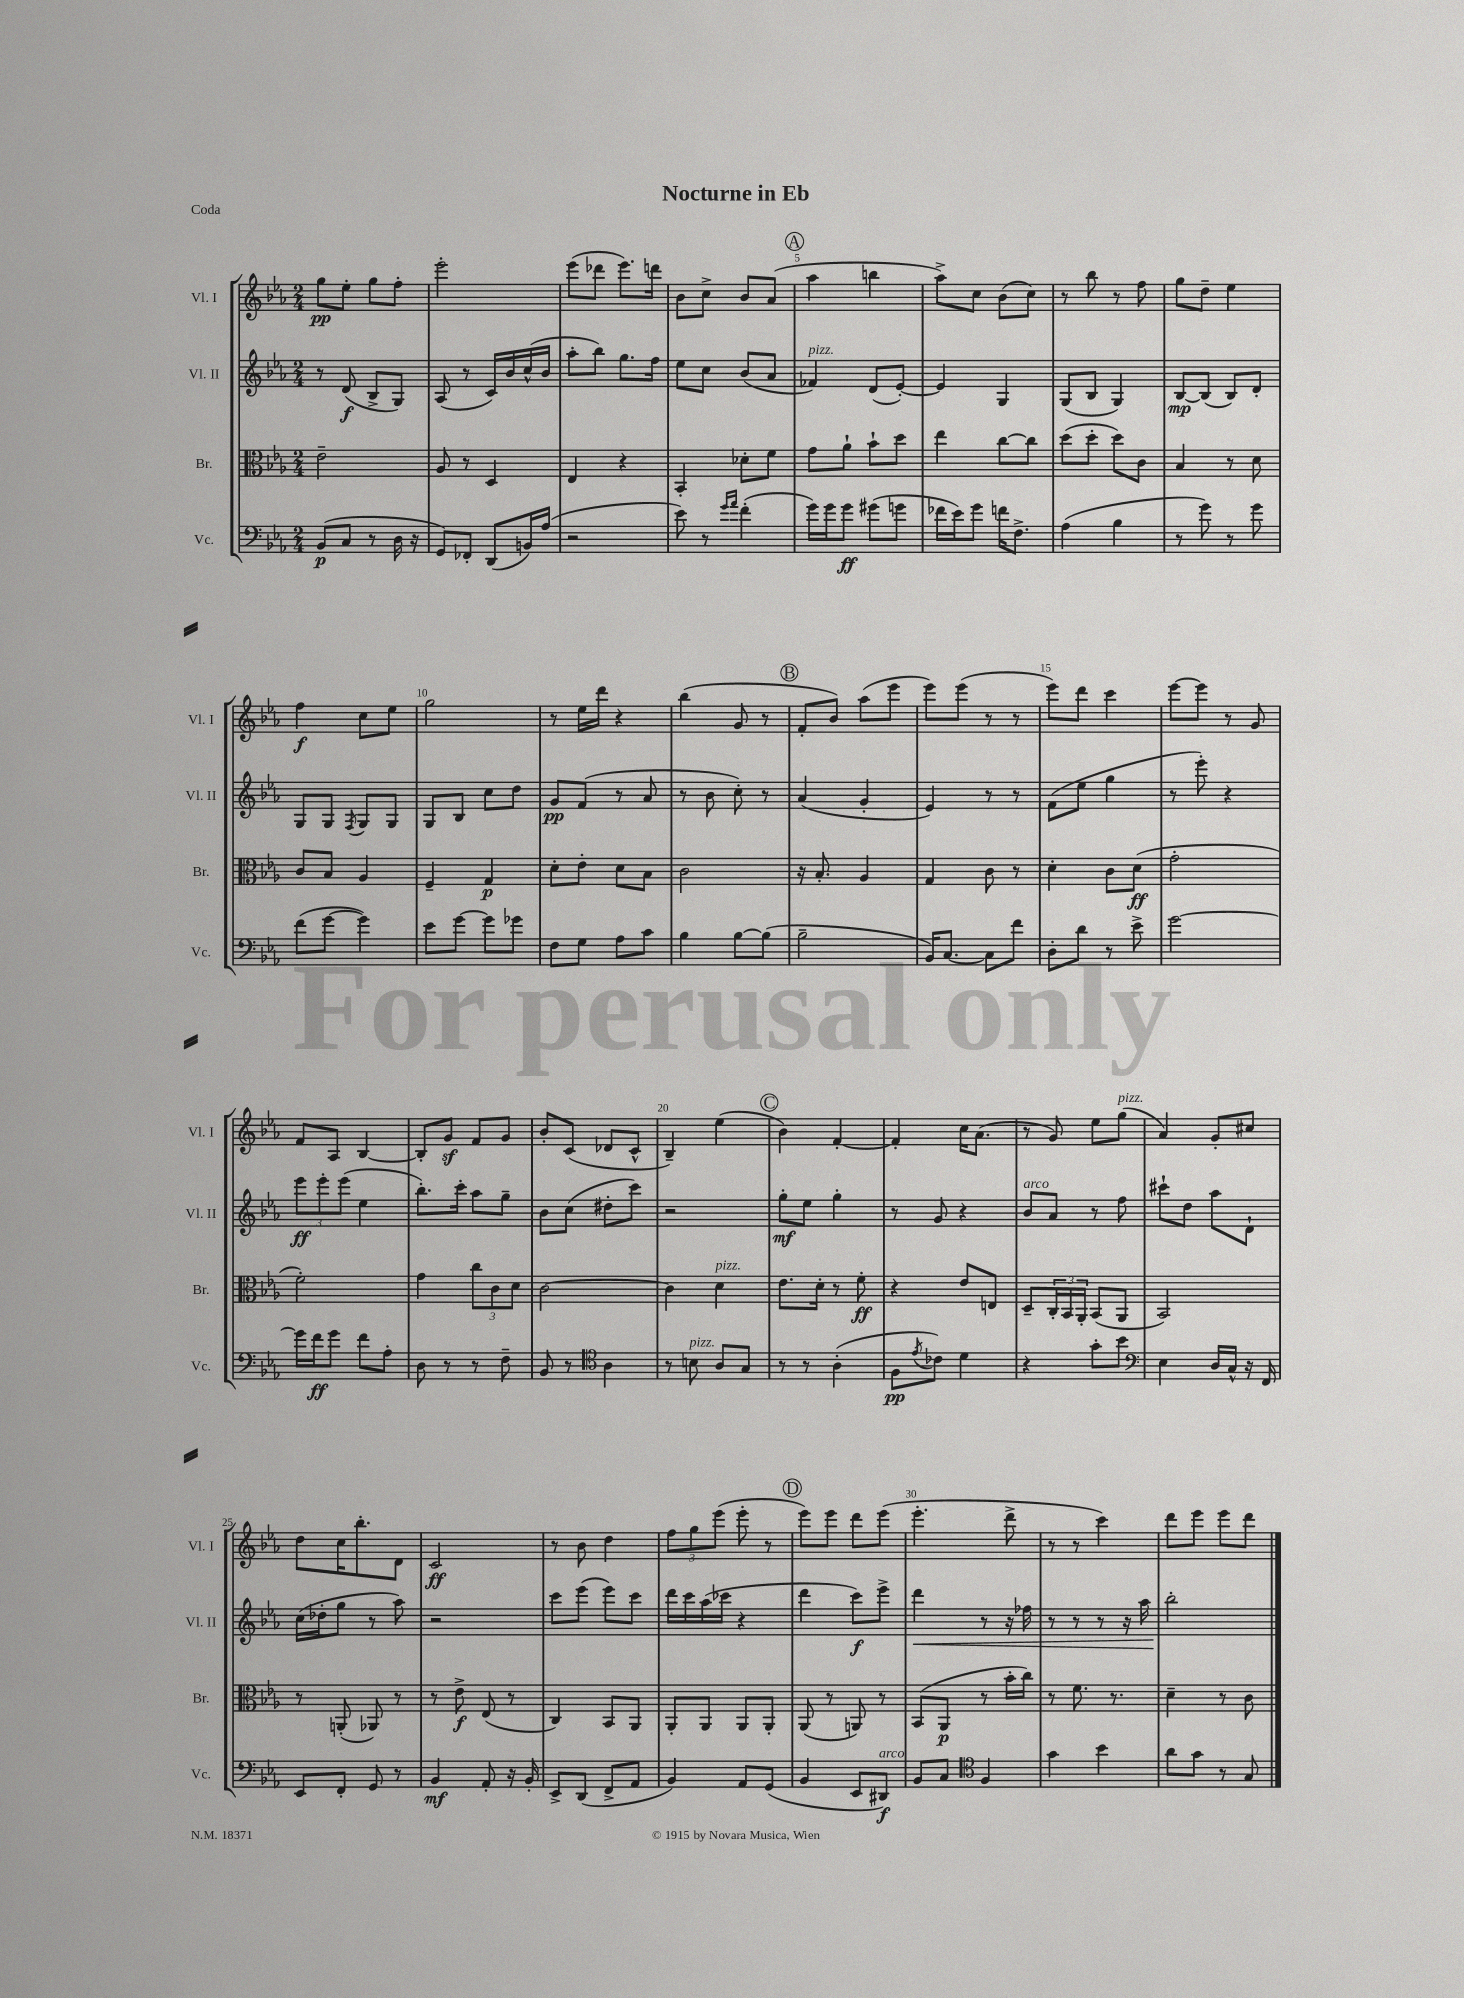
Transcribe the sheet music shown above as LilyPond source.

\header { title = "Nocturne in Eb" piece = "Coda" }
<<
\new StaffGroup <<
\new Staff = "s0" \with { instrumentName = "Vl. I" shortInstrumentName = "Vl. I" } {
    \clef treble \key ees \major \numericTimeSignature \time 2/4
    g''8\pp ees''8-. g''8 f''8-. |
    ees'''2-. |
    ees'''8( des'''8 ees'''8.) d'''16 |
    bes'8 c''8-> bes'8 aes'8( |
    \mark \markup { \circle "A" } aes''4 b''4 |
    aes''8->) c''8 bes'8( c''8) |
    r8 bes''8 r8 f''8 |
    g''8 d''8-- ees''4 |
    f''4\f c''8 ees''8 |
    g''2 |
    r8 ees''16 d'''16 r4 |
    bes''4( g'8 r8 |
    \mark \markup { \circle "B" } f'8-. bes'8) aes''8( ees'''8 |
    ees'''8) ees'''8( r8 r8 |
    ees'''8) d'''8 c'''4 |
    ees'''8~ ees'''8 r8 g'8 |
    f'8 aes8 bes4~ |
    bes8-. g'8\sf f'8 g'8 |
    bes'8-. c'8( des'8 c'8-^ |
    bes4--) ees''4( |
    \mark \markup { \circle "C" } bes'4) f'4~-. |
    f'4-. c''16 aes'8.( |
    r8 g'8) ees''8 g''8^\markup { \italic "pizz." }( |
    aes'4) g'8-. cis''8 |
    d''8 c''16 bes''8.-. d'8 |
    c'2\ff |
    r8 bes'8 d''4 |
    \tuplet 3/2 { f''8 g''8 ees'''8( } ees'''8-. r8 |
    \mark \markup { \circle "D" } ees'''8) ees'''8 d'''8 ees'''8( |
    ees'''4.-. d'''8-> |
    r8 r8 c'''4) |
    d'''8 ees'''8 ees'''8 d'''8 \bar "|." |
}
\new Staff = "s1" \with { instrumentName = "Vl. II" shortInstrumentName = "Vl. II" } {
    \clef treble \key ees \major \numericTimeSignature \time 2/4
    r8 d'8\f( bes8-> g8) |
    aes8( r8 c'16) bes'16 c''16-^( bes'16 |
    aes''8-. bes''8) g''8. f''16 |
    ees''8 c''8 bes'8( aes'8 |
    \mark \markup { \circle "A" } fes'4^\markup { \italic "pizz." }) d'8( ees'8~-.) |
    ees'4 g4 |
    g8( bes8 g4) |
    bes8~\mp bes8( bes8) d'8-. |
    g8 g8 \acciaccatura { f8 } g8 g8 |
    g8 bes8 c''8 d''8 |
    g'8\pp f'8( r8 aes'8 |
    r8 bes'8 c''8-.) r8 |
    \mark \markup { \circle "B" } aes'4( g'4-. |
    ees'4) r8 r8 |
    f'8( ees''8 g''4 |
    r8 ees'''8-.) r4 |
    \tuplet 3/2 { ees'''8\ff ees'''8-. ees'''8( } ees''4 |
    bes''8.-.) c'''16-. aes''8 g''8-- |
    bes'8 c''8( dis''8-. c'''8) |
    r2 |
    \mark \markup { \circle "C" } g''8-.\mf ees''8 g''4-. |
    r8 g'8 r4 |
    bes'8^\markup { \italic "arco" } aes'8 r8 f''8 |
    cis'''8-! d''8 aes''8 d'8-! |
    c''16( des''16-. g''8 r8 aes''8) |
    r2 |
    c'''8 ees'''8( ees'''8) c'''8 |
    d'''16 c'''16 aes''16( ces'''16 r4 |
    \mark \markup { \circle "D" } d'''4 c'''8\f) ees'''8-> |
    d'''4\< r8 r16 fes''16 |
    r8 r8 r8 r16 aes''16 |
    bes''2-.\! \bar "|." |
}
\new Staff = "s2" \with { instrumentName = "Br." shortInstrumentName = "Br." } {
    \clef alto \key ees \major \numericTimeSignature \time 2/4
    ees'2-- |
    aes8 r8 d4 |
    ees4 r4 |
    bes,4-. des'8-. f'8 |
    \mark \markup { \circle "A" } g'8 aes'8-! bes'8-! d''8 |
    ees''4 c''8~ c''8 |
    d''8( d''8-. d''8) c'8 |
    bes4 r8 d'8 |
    c'8 bes8 aes4 |
    f4-- g4\p |
    d'8-. ees'8-. d'8 bes8 |
    c'2 |
    \mark \markup { \circle "B" } r16 bes8.-. aes4 |
    g4 c'8 r8 |
    d'4-. c'8 d'8\ff( |
    g'2-. |
    f'2-.) |
    g'4 \tuplet 3/2 { c''8 c'8 d'8 } |
    c'2~ |
    c'4 d'4^\markup { \italic "pizz." } |
    \mark \markup { \circle "C" } ees'8. d'16-. r8 f'8-.\ff |
    r4 ees'8 e8 |
    d8-- \tuplet 3/2 { c16-. bes,16 aes,16-. } bes,8( aes,8 |
    bes,2) |
    r8 a,8-.( aes,8) r8 |
    r8 ees'8->\f ees8( r8 |
    c4) bes,8 aes,8 |
    aes,8-. aes,8 aes,8 aes,8-. |
    \mark \markup { \circle "D" } aes,8( r8 a,8) r8 |
    bes,8( aes,8\p r8 bes'16-. c''16) |
    r8 f'8. r8. |
    d'4-- r8 c'8 \bar "|." |
}
\new Staff = "s3" \with { instrumentName = "Vc." shortInstrumentName = "Vc." } {
    \clef bass \key ees \major \numericTimeSignature \time 2/4
    bes,8\p( c8 r8 d16 r16 |
    g,8) fes,8-. d,8( b,16) aes16( |
    r2 |
    ees'8) r8 \grace { g'16 aes'16 } f'4-.( |
    \mark \markup { \circle "A" } g'16) g'16 g'8\ff gis'8( g'8 |
    fes'16 ees'16) g'8 f'16 f8.-> |
    aes4( bes4 |
    r8 g'8) r8 g'8 |
    f'8( g'8~ g'4) |
    ees'8 g'8~ g'8 ges'8 |
    f8 g8 aes8 c'8 |
    bes4 bes8~ bes8( |
    \mark \markup { \circle "B" } bes2-- |
    bes,16) c8.~ c8 f'8 |
    d8-. d'8 r8 ees'8-> |
    g'2~ |
    g'16 f'16\ff g'8 f'8 aes8-. |
    d8 r8 r8 f8-- |
    bes,8 r8 \clef tenor aes4 |
    r8 b8^\markup { \italic "pizz." } aes8 g8 |
    \mark \markup { \circle "C" } r8 r8 aes4-.( |
    f8\pp \acciaccatura { ees'8 } ces'8) d'4 |
    r4 g'8-. bes'8 |
    \clef bass ees4 d16 c16-^ r16 f,16 |
    ees,8 f,8-. g,8 r8 |
    bes,4\mf aes,8-. r16 bes,16-. |
    ees,8-> d,8( f,8-> aes,8 |
    bes,4) aes,8 g,8( |
    \mark \markup { \circle "D" } bes,4 ees,8 dis,8\f^\markup { \italic "arco" }) |
    bes,8 c8 \clef tenor f4 |
    g'4 bes'4 |
    aes'8 g'8 r8 g8 \bar "|." |
}
>>
>>
\layout { \context { \Score \override BarNumber.break-visibility = ##(#f #t #t) barNumberVisibility = #(every-nth-bar-number-visible 5) } }
